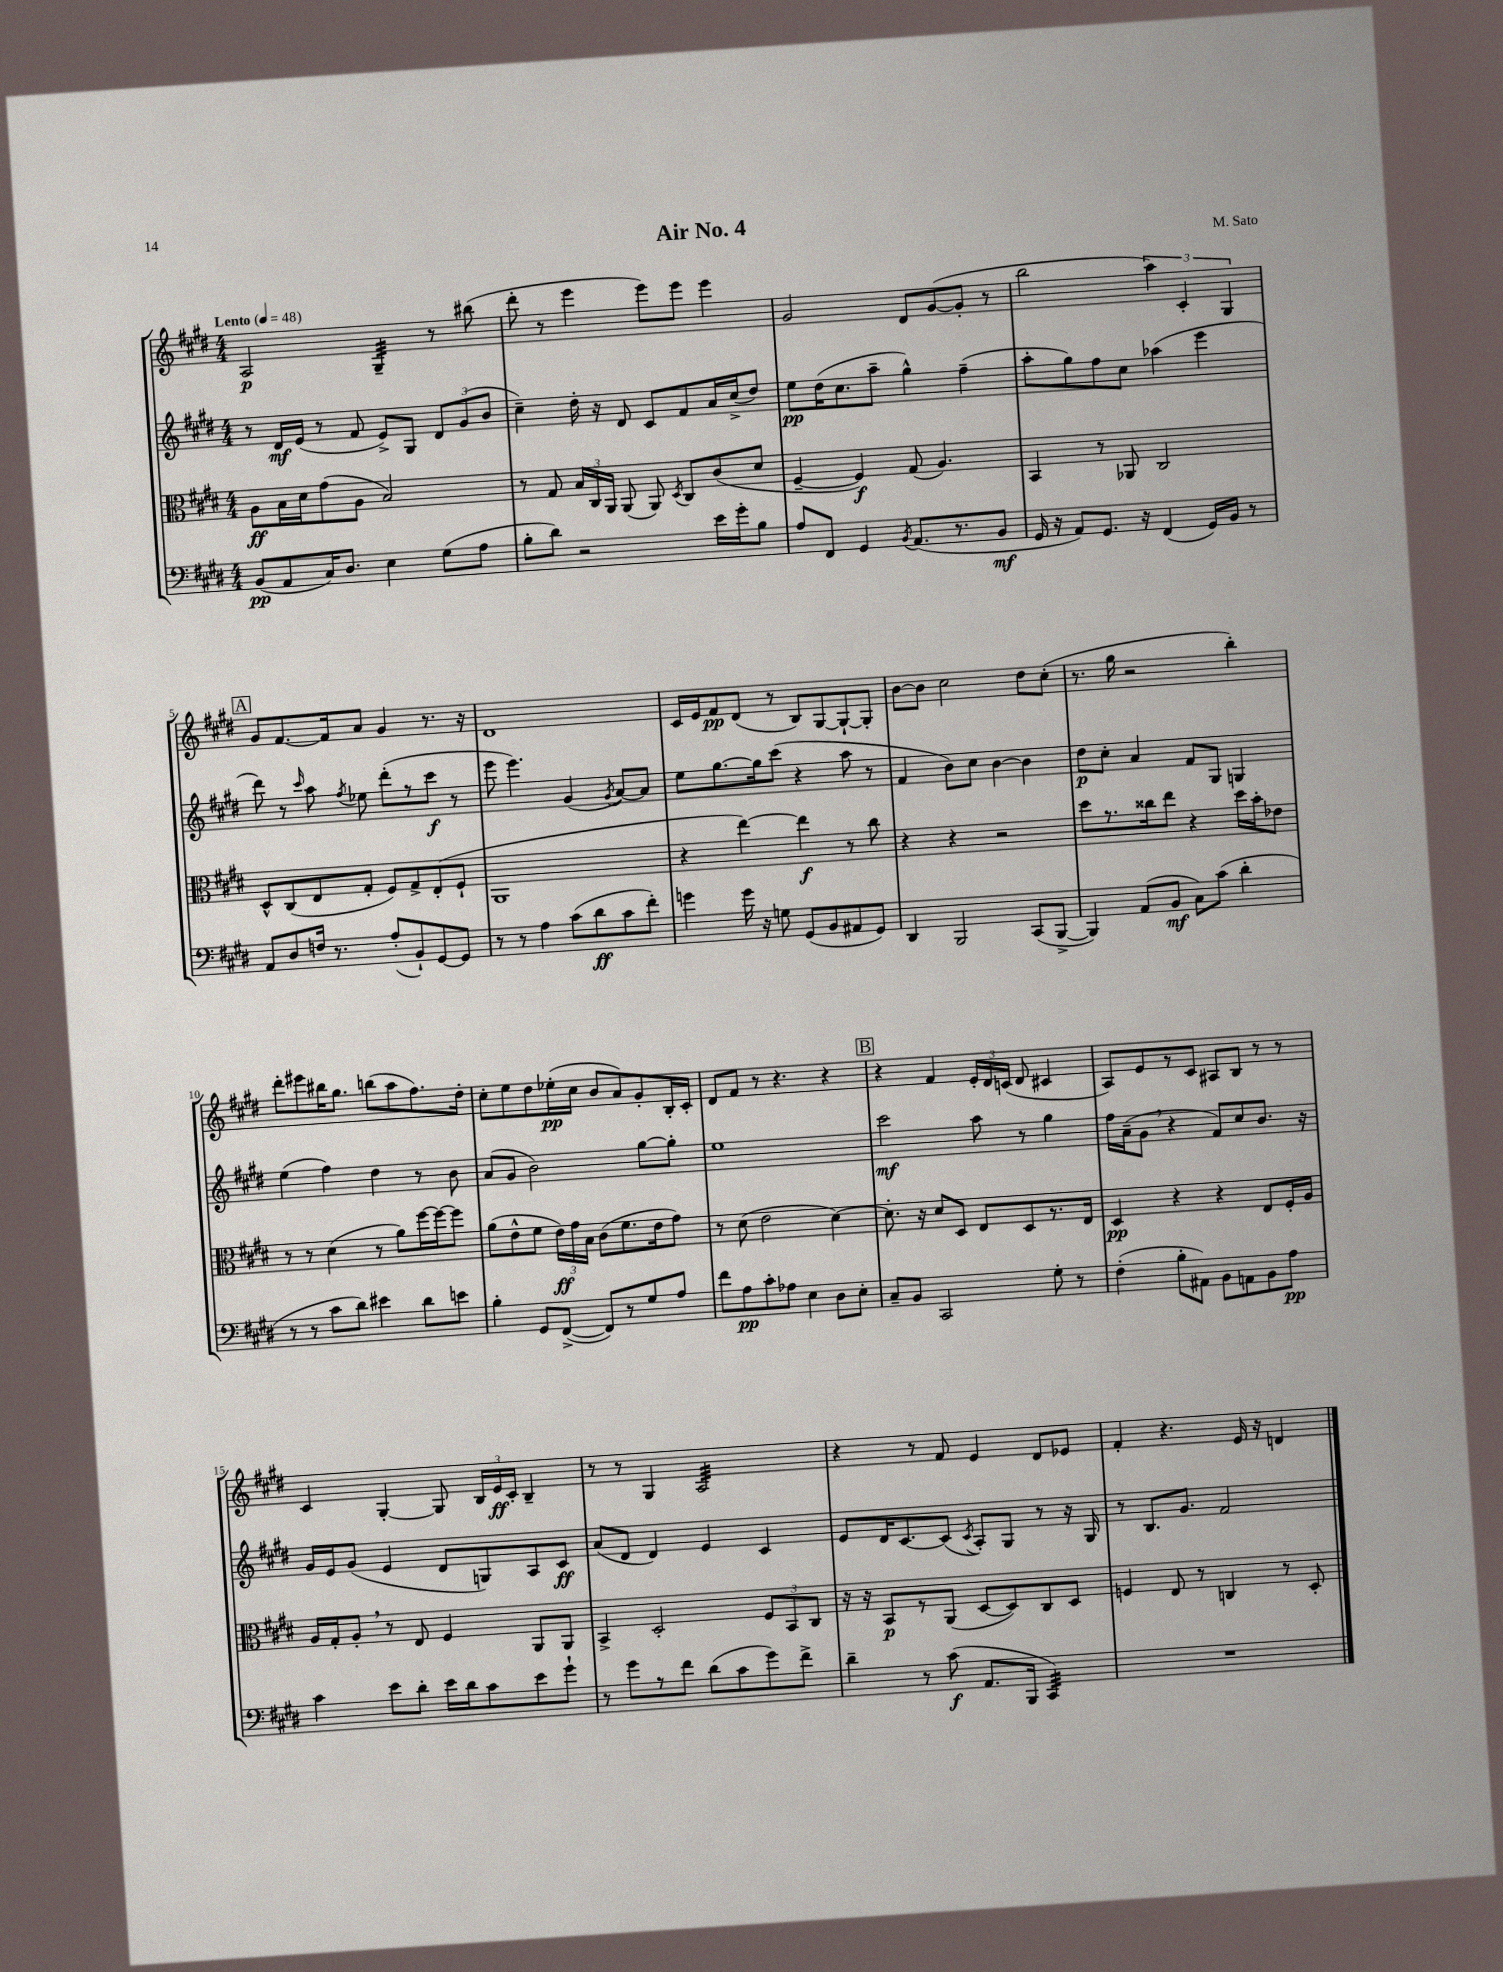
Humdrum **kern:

**kern	**kern	**kern	**kern
*staff4	*staff3	*staff2	*staff1
*clefF4	*clefC3	*clefG2	*clefG2
*k[f#c#g#d#]	*k[f#c#g#d#]	*k[f#c#g#d#]	*k[f#c#g#d#]
*M4/4	*M4/4	*M4/4	*M4/4
*MM48	*MM48	*MM48	*MM48
(8BB/L	8A\L	8r	2A/
8AA/	16B\L	16d#/LL	.
.	16d#\J	(16e/JJ	.
16C#/K)	(8g#\	8r	.
8.D#/J	.	.	.
.	8A\J	8f#/	.
4E\	2B/)	8e^/L)	4G#~/
.	.	8G#/J	.
(8G#\L	.	12d#/L	8r
.	.	(12g#/	.
8A\J	.	.	(8bb#\
.	.	12b/J	.
=	=	=	=
8B'\L	8r	4cc#~\)	8ddd#'\
8d#\J)	8G#/	.	8r
2r	24B/LL	16dd#'\	4eee\
.	24C#/	.	.
.	.	16r	.
.	24AA/JJ	.	.
.	(8AA/	8d#/	.
.	8AA/)	8c#/L	8eee\L)
.	8qD#/	.	.
.	8C#/L	8f#/	8eee\J
16e\LL	(8c#/	16a/L	4eee\
16g#'\J	.	(16cc#^/J	.
8B\J	8d#/J	8dd#/J)	.
=	=	=	=
8A/L	[4F#~/	8ee\L	2g#/
8FF#/J	.	(16dd#\K	.
.	.	8.cc#\	.
4GG#/	4F#/])	.	.
.	.	8aa~\J	.
8qBB/	.	.	.
(8.AA/L	(8G#/	4gg#^^\)	8d#/L
.	4.A/)	.	([8g#/
8.r	.	.	.
.	.	(4ff#~\	8g#'/]J
8BB/J	.	.	8r
=	=	=	=
16GG#/	4BB/	8aa'\L	2bb\
16r	.	.	.
8AA/L)	.	8gg#\)	.
8.GG#/J	8r	8ff#\	.
.	8AA-/	8cc#\J	.
16r	.	.	.
(4FF#/	2C#/	(4aa-\	6aa\)
.	.	.	6c#'/
16GG#/LL)	.	4eee\	.
16BB/JJ	.	.	.
.	.	.	6G#/
8r	.	.	.
=	=	=	=
8AA/L	8D#^^/L	8ddd#\)	8g#/L
8D#/	(8C#/	8r	[8.f#/
.	.	16qqccc#/	.
16F/Jk	8E/	8aa\	.
8.r	.	.	16f#/]k
.	.	8qff#/	.
.	8G#'/J	8ee-\	8a/J
(8A'/L	8F#/L)	(8ddd#'\L	4g#/
8BB`/)	8G#^/	8r	.
[8GG#/	(8E'/	8ccc#\J	8.r
8GG#/]J	8F#`/J	8r	.
.	.	.	16r
=	=	=	=
8r	1AA	8eee\	1d#
8r	.	4.eee\)	.
4A\	.	.	.
(8c#\L	.	(4g#/	.
8d#\	.	.	.
.	.	8qg#/	.
8c#\	.	[8a/L)	.
8f#'\J)	.	8a/]J	.
=	=	=	=
4g\	4r	8ee\L	16c#/LL
.	.	.	16e/J
.	.	[8.gg#\	8f#/
16g\	[4ee\)	.	(8d#/J
16r	.	16gg#\]k	.
8G\	.	(8ccc#\J	8r
(8GG#/L	4ee\]	4r	8B/L)
8BB/	.	.	[8G#/
8AA#/	8r	8aa\	8G#`/_
8GG#/J)	8cc#\	8r	8G#'/]J
=	=	=	=
4DD#/	4r	4f#/	[8b\L
.	.	.	8b\]J
2BBB/	4r	8b\L)	2cc#\
.	.	8cc#\J	.
.	2r	[4b\	.
(8CC#/L	.	4b\]	8dd#\L
[8BBB^/J	.	.	(8cc#'\J
=	=	=	=
4BBB/])	8dd#\L	8dd#\L	8.r
.	8.r	8cc#'\J	.
.	.	.	16gg#\
(8AA/L	.	4a/	2r
.	16cc##\k	.	.
8BB/J	8ee\J	.	.
8C#\L)	4r	8f#/L	.
(8c#\J	.	8G#/J	.
4d#'\	16dd#\LL	4G/	4bb'\)
.	16b'\J	.	.
.	8e-\J	.	.
=	=	=	=
8r	8r	(4ee\	8ddd#'\L
8r	8r	.	8eee#\
8c#\L	(4d#\	4ff#\)	16bb#\K
.	.	.	8.gg#\J
8d#\J)	.	.	.
4e#\	8r	4dd#\	(8bb\L
.	8a\L)	.	8aa\
8d#\L	[16ff#\L	8r	8.ff#\)
.	16ff#\_J	.	.
8e\J	8ff#\]J	8b\	.
.	.	.	16dd#'\Jk
=	=	=	=
4B'\	(8a\L	(8a/L	8cc#'\L
.	8e^^\	8g#/J	8ee\
8GG#/L	8f#\J	2b\)	8dd#\
([8FF#^/J	24e\LL)	.	(16ee-'\L
.	24g#\	.	.
.	.	.	16cc#\JJ
.	24B\JJ	.	.
8FF#/]L)	(8c#\L	.	8b/L
8r	8.f#\	.	8a/)
8G#/	.	[8gg#\L	8g#'/
.	16e\k	.	.
8A/J	8g#\J)	8gg#'\]J	16B'/L
.	.	.	16c#'/JJ
=	=	=	=
8f#\L	8r	1ee	8d#/L
8A\	(8d#\	.	8f#/J
8c#'\	2e\	.	8r
8A-\J	.	.	4.r
4E\	.	.	.
8D#\L	[4d#\)	.	4r
8E'\J	.	.	.
=	=	=	=
8C#~/L	8.d#'\]	2ccc#\	4r
8BB/J	.	.	.
.	16r	.	.
2CC#/	8d#/L	.	4f#/
.	8D#/J	.	.
.	8E/L	8aa\	24e'/LL
.	.	.	24d#/
.	.	.	(24c/JJ
.	8D#/	8r	8d#/
8G#'\	8.r	4gg#\	4c#/
8r	.	.	.
.	16E/Jk	.	.
=	=	=	=
(4F#'\	4D#/	16ff#\LL	8A/L)
.	.	(16a~\J	.
.	.	8g#\J	8e/
8B'\L	4r	4r	8r
8AA#\J)	.	.	8c#/J
8BB\L	4r	8f#/L)	8A#/L
8AA\	.	8cc#/	8B/J
8BB\	8E/L	8.b/J	8r
8A\J	16F#'/L	.	8r
.	16A/JJ	16r	.
=	=	=	=
4c#\	16A/LL	16g#/LL	4c#/
.	16G#'/J	16e/J	.
.	8A'/J	(8g#/J	.
8e\L	8r	4e/	[4G#'/
8d#'\J	8E/	.	.
16e\LL	4F#/	8d#/L	8G#/]
16d#\J	.	.	.
8c#\	.	8G/)	24B/LL
.	.	.	24e/
.	.	.	24c#'/JJ
8e\	8AA/L	8A/	4B~/
8g#`\J	8AA/J	8c#/J	.
=	=	=	=
8r	4BB^/	(8a/L	8r
8g#\L	.	8d#/J	8r
8r	2D#'/	4d#/)	4G#/
8f#\J	.	.	.
(8d#\L	.	4e/	2A/
8c#\	.	.	.
8g#\)	12F#/L	4c#/	.
.	12BB/	.	.
8f#^\J	.	.	.
.	12C#/J	.	.
=	=	=	=
4d#~\	16r	8e/L	4r
.	16r	.	.
.	8BB/L	16d#/K	.
.	.	[8.c#/	.
8r	8r	.	8r
(8c#\	(8AA/J	(8c#/]J	8f#/
.	.	8qc#/	.
8.AA/L	[8D#/L	8A'/L)	4e/
.	8D#/])	8G#/J	.
16BBB/Jk	.	.	.
4CC#/)	8C#/	8r	8d#/L
.	8D#/J	16r	8e-/J
.	.	16G#/	.
=	=	=	=
1r	4F/	8r	4f#'/
.	.	8.B/L	.
.	8E/	.	4.r
.	.	8.g#/J	.
.	8r	.	.
.	4C/	2f#/	.
.	.	.	16e/
.	.	.	16r
.	8r	.	4d/
.	8D#'/	.	.
==	==	==	==
*-	*-	*-	*-
